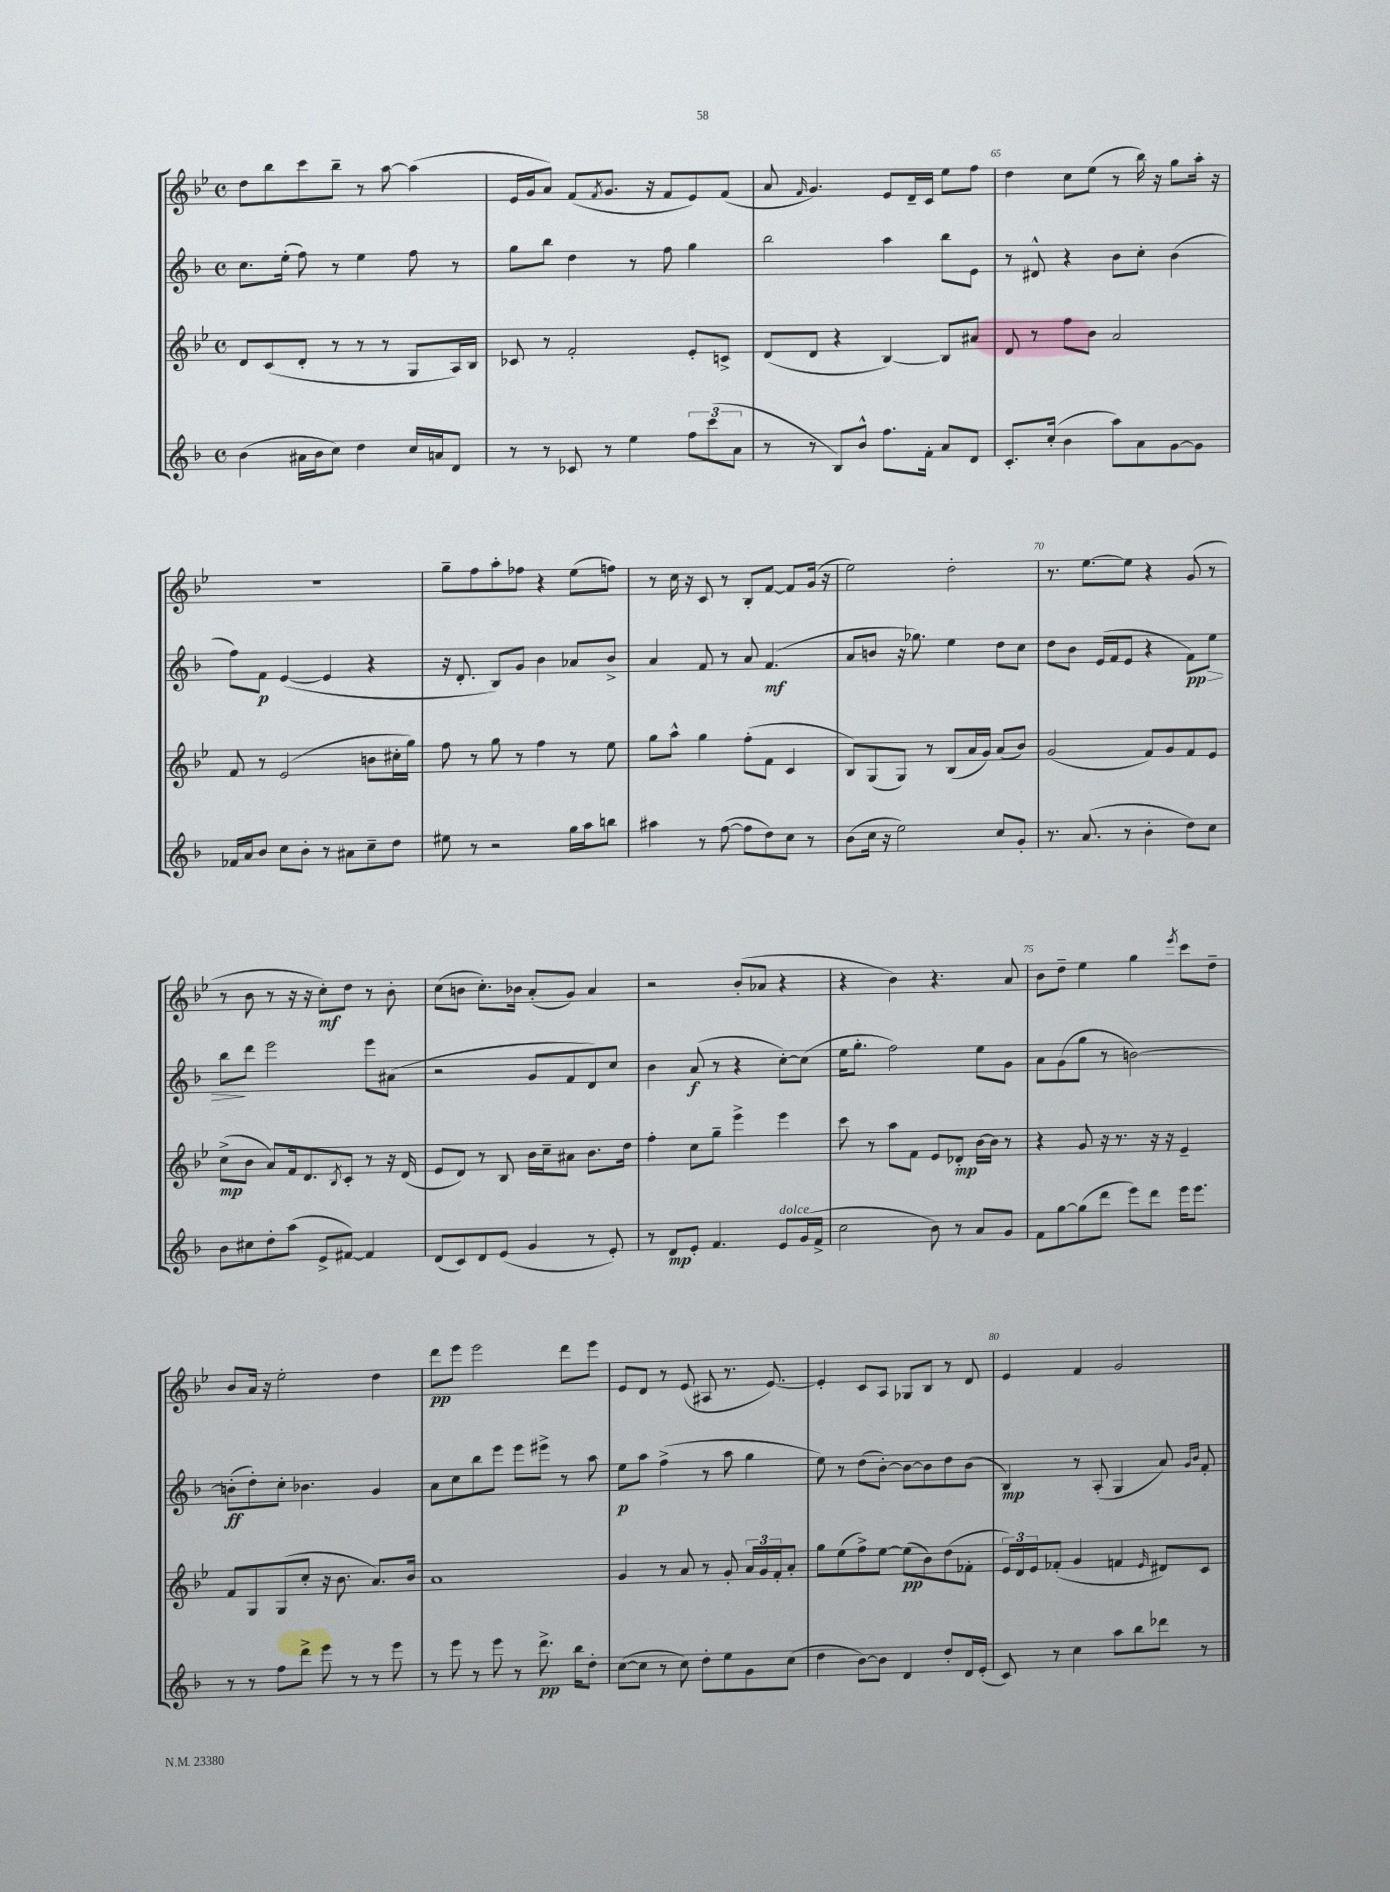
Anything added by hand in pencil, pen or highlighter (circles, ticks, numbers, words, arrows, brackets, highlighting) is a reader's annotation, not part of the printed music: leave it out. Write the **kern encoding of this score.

**kern	**kern	**kern	**kern
*staff4	*staff3	*staff2	*staff1
*clefG2	*clefG2	*clefG2	*clefG2
*k[b-]	*k[b-e-]	*k[b-]	*k[b-e-]
*M4/4	*M4/4	*M4/4	*M4/4
*met(c)	*met(c)	*met(c)	*met(c)
(4b-	8d	8.cc	8dd
.	(8c	.	8bb-
.	.	(16ee'	.
16a#	8d'	8ff)	8ccc
16b-	.	.	.
8cc)	8r	8r	8bb-~
4dd	8r	4ee	8r
.	8r	.	[8aa
16cc	8G	8ff	(4aa]
16a	.	.	.
8d	16A)	8r	.
.	16B-	.	.
=	=	=	=
8r	8c-	8gg	16e-
.	.	.	16g
8r	8r	8bb-	8a)
8c-	2f'	4dd	(8f
.	.	.	8qf
8r	.	.	8.g
4ee	.	8r	.
.	.	.	16r
.	.	8ff	8f
12ff	8e-'	4gg	8e-)
(12ccc	.	.	.
.	8c^	.	(8f
12a	.	.	.
=	=	=	=
8r	(8d	2bb-	8a
.	.	.	16qqf
8r	8d	.	4.g)
8B-)	4r	.	.
8b-^^	.	.	.
8.ff	[4B-)	4aa	8e-
.	.	.	16d~
16f'	.	.	16c
8a	8B-]	8bb-	8ee-
8d	8a#	8e	8ff
=	=	=	=
8.c'	8d	8r	4dd
.	8r	8d#^^	.
(16cc'	.	.	.
4b-	8ff	4r	8cc
.	8b-	.	(8ee-
8aa)	2a	8b-	8r
8a	.	8cc'	16bb-)
.	.	.	16r
[8g	.	(4b-	8gg
8g]	.	.	16aa'
.	.	.	16r
=	=	=	=
16f-	8f	8ff)	1r
16a	.	.	.
8b-	8r	8f	.
8cc	(2e-	([4e	.
8b-'	.	.	.
8r	.	4e]	.
8a#	.	.	.
8cc~	8b	4r	.
8dd	16cc#'	.	.
.	16gg)	.	.
=	=	=	=
8ee#	8ff	16r	8gg~
.	.	8.d'	.
8r	8r	.	8ff
2r	8gg	8B-)	8aa'
.	8r	8g	8ff-
.	4ff	4b-	4r
16gg	8r	8a-	(8ee-
16aa	.	.	.
8bb	8ee-	8b-^	8ff)
=	=	=	=
4aa#	8gg	4a	8r
.	8aa^^	.	16cc
.	.	.	16r
8r	4gg	8f	8c
([8ff	.	8r	8r
8ff]	(8ff'	8a	8B-'
8dd)	8f	(4.f	[8f
8cc	4c	.	8f]
8r	.	.	(16g
.	.	.	16r
=	=	=	=
(8b-	8B-)	8a	2ee-)
16cc	(8G	8b	.
16r	.	.	.
2ee)	8G)	16r	.
.	.	8.gg-)	.
.	8r	.	.
.	(8B-	4ee	2dd'
.	16a	.	.
.	16g)	.	.
8cc	(8a	8dd	.
8g'	8b-)	8cc	.
=	=	=	=
8.r	(2g	8dd	8.r
.	.	8b-	.
(8.a	.	.	[8.ee-
.	.	(16e	.
.	.	16f	.
8r	.	8e	8ee-]
4b-'	8f)	4r	4r
.	8g	.	.
8dd)	8f	8f)	(8g
8cc	8e-	8ee	8r
=	=	=	=
8b-	(8cc^	8bb-	8r
8cc#	8b-	8ddd	8b-
8dd'	8a)	2eee	8r
(8aa	16f	.	16r
.	8.d	.	16r
8e^	.	.	8cc')
.	8qB-	.	.
[8f#)	8c'	.	8dd
4f#]	8r	8eee	8r
.	16r	(8a#	8b-'
.	(16d	.	.
=	=	=	=
(8d	8e-	2r	(8cc
8c)	8d)	.	8b
8d	8r	.	8.cc')
(8e	8B-	.	.
.	.	.	16b-
4g	16b-	8g	(8a'
.	16cc~	.	.
.	8a#	8f	8g)
8r	8.b-	8d)	4a
8e')	.	8cc	.
.	16dd	.	.
=	=	=	=
8r	4ff'	4b-	2r
8d	.	.	.
8e'	8cc	(8a	.
4.f	8gg~	8r	.
.	4eee-^	4r	(8b-'
.	.	.	8a-
8e	4eee-	[8cc')	4r
(16g	.	(8cc]	.
16f^	.	.	.
=	=	=	=
2cc	8ccc	16ee	4r
.	.	8.gg'	.
.	8r	.	.
.	8aa	2ff)	4b-)
.	8f	.	.
8b-)	8e-	.	4.r
8r	8d-'	.	.
8a	[16b-	8ee	.
.	16b-]	.	.
8g	8r	8g	8a
=	=	=	=
8f	4r	8a	8b-
[8gg	.	(8g	8dd~
(8gg]	8g	8gg	4ee-
8ddd	16r	8r	.
.	8.r	.	.
8eee)	.	[2b)	4gg
8ddd	16r	.	.
.	16r	.	.
.	.	.	8qeee-
16eee	4e-~	.	8ccc
8.eee	.	.	.
.	.	.	8dd~
=	=	=	=
8r	8f	(8b']	8b-
8r	8G	8dd')	16a
.	.	.	16r
8ff	(8G	8cc'	2ee-'
8ddd^	8cc'	4.b-	.
8eee	16r	.	.
.	8.b-	.	.
8r	.	.	.
8r	8.a)	4g	4dd
8eee	.	.	.
.	16b-	.	.
=	=	=	=
8r	1a	8a	8ddd
8eee	.	8cc	8eee-
8r	.	8bb-	2eee-
8eee	.	8eee	.
8r	.	8eee	.
8.ddd^	.	8eee#^	.
.	.	8r	8ddd
16bb-	.	.	.
8dd'	.	8aa	8eee-
=	=	=	=
([8cc	4g	8ee	8e-
8cc]	.	8aa	8d
8r	8r	(4ff^	8r
8cc)	8a	.	(8e-
8dd'	8r	8r	8A#
8ee	8g'	8aa	8.r
8g	24a	4gg	.
.	24g	.	.
.	.	.	[8.e-)
.	24f'	.	.
(8cc	8a'	.	.
=	=	=	=
4dd	8gg	8ee)	4e-']
.	(8ee-	8r	.
[8b-)	8ff^)	(8dd	8c
8b-]	[8ee-	[8b-')	8A
4d	(8ee-]	8b-_	8G-
.	8b-)	8b-]	8B-
8dd'	(8dd	8dd	8r
16d	8f-'	(8b-	8d
(16e'	.	.	.
=	=	=	=
8c)	24e-)	4B-)	4e-
.	24d	.	.
.	24e-	.	.
8r	(8f-'	.	.
4cc	4g	8r	4f
.	.	(8A'	.
8aa	4f	4G	2g
8bb-	.	.	.
.	16qqe-	.	.
8ddd-	8d#)	8a)	.
.	.	16qqg	.
.	.	16qqb-	.
8r	8c	8f'	.
==	==	==	==
*-	*-	*-	*-
